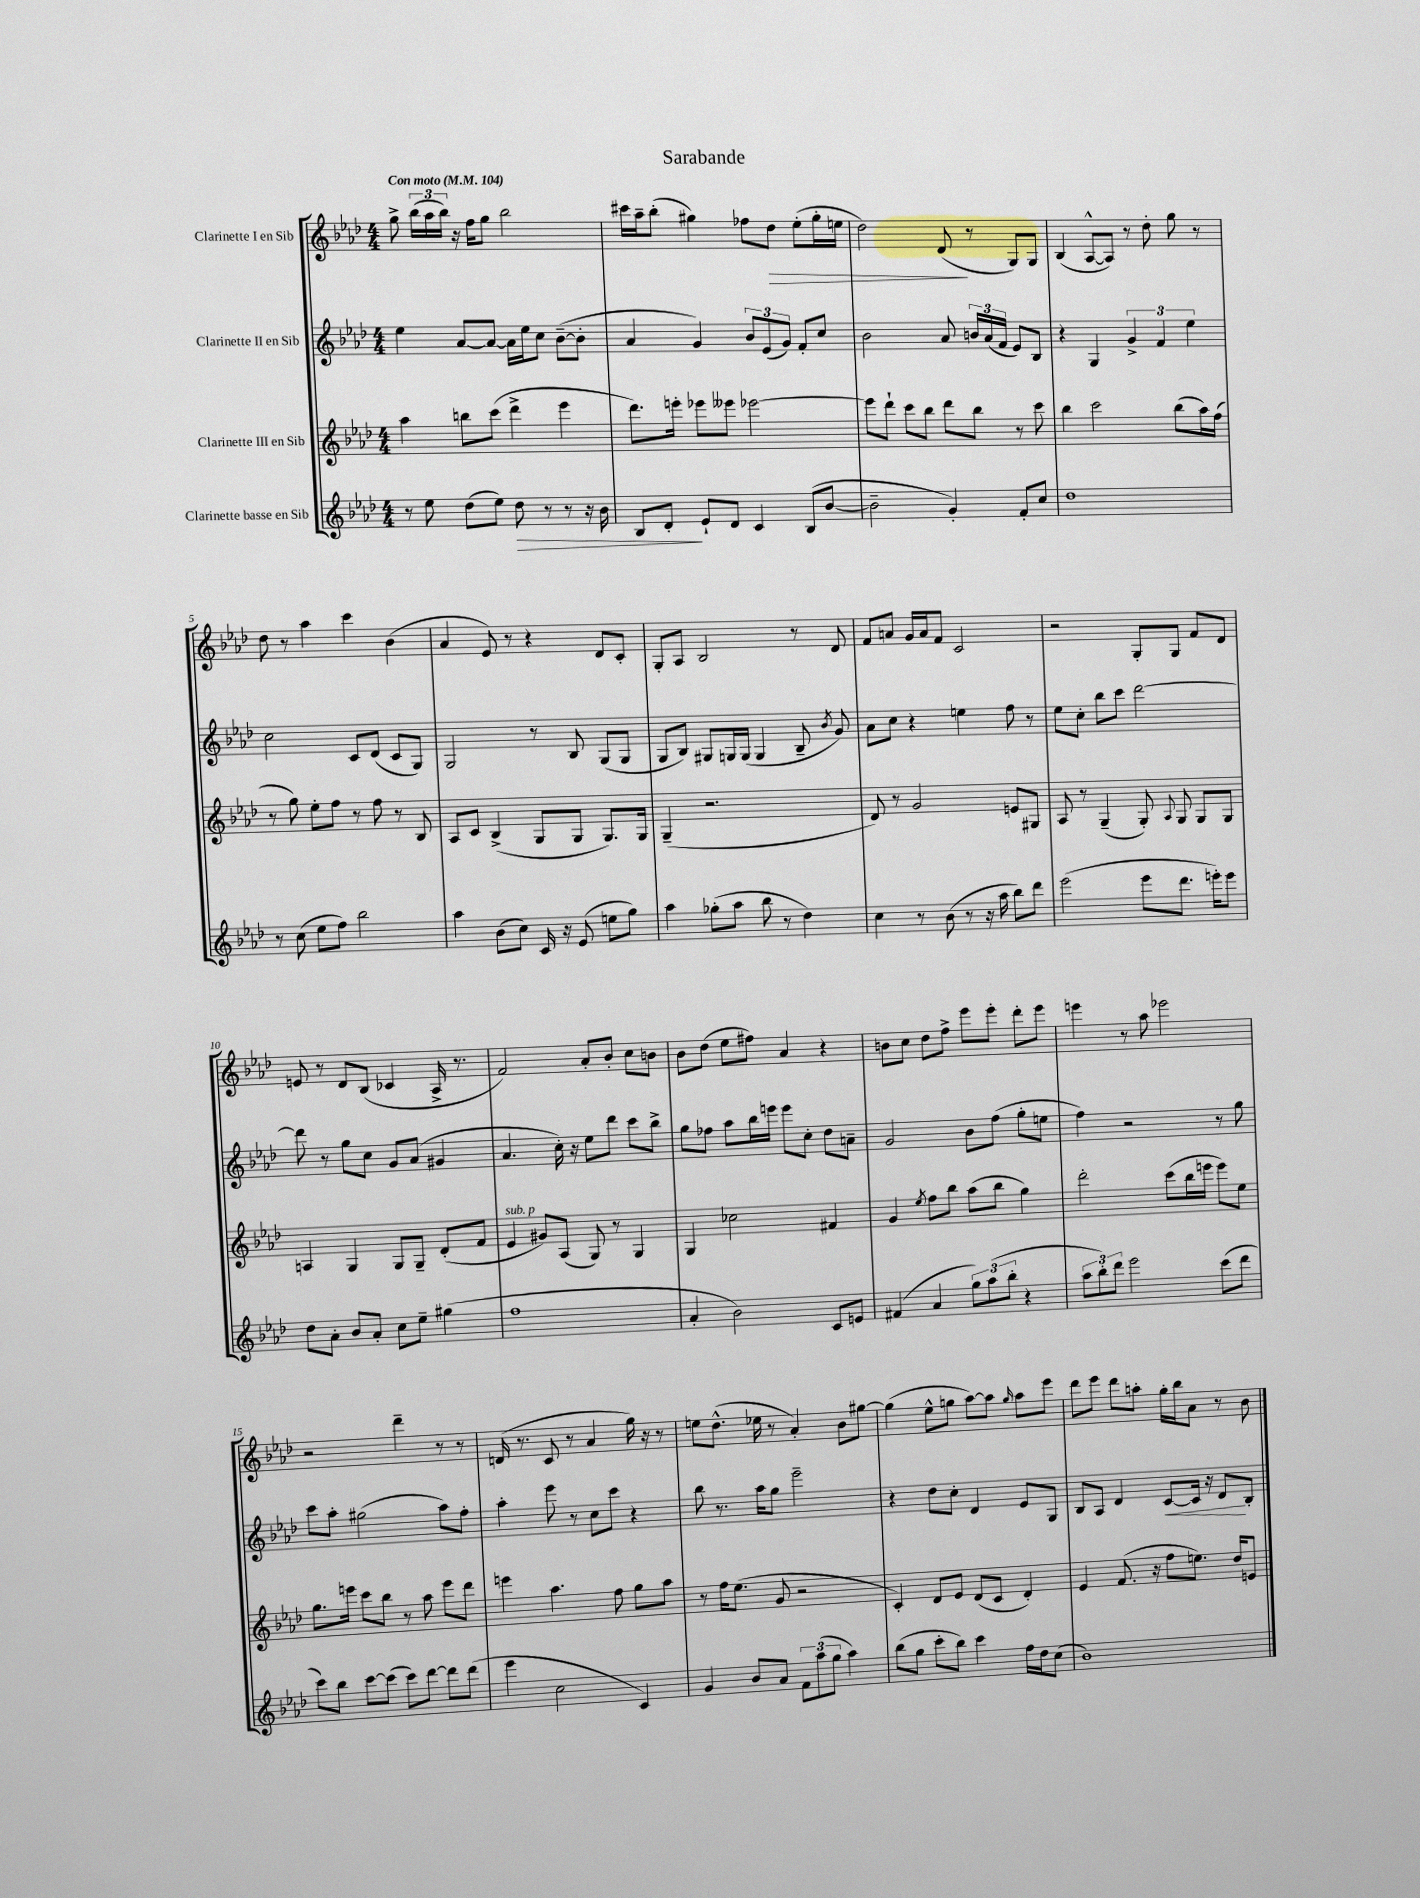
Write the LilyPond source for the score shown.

\header { title = "Sarabande" }
<<
\new StaffGroup <<
\new Staff = "s0" \with { instrumentName = "Clarinette I en Sib" } {
    \clef treble \key aes \major \numericTimeSignature \time 4/4 \tempo "Con moto" 4 = 104
    \autoBeamOff g''8-> \tuplet 3/2 { bes''16[( aes''16 bes''16]) } r16 f''16[ g''8] bes''2 |
    cis'''16[ aes''16-- bes''8]-.( gis''4) fes''8[ des''8]\> ees''8[-.( gis''16-. e''16] |
    des''2) des'8\!( r8 g8[) g8] |
    bes4( aes8[~-^ aes8]) r8 des''8-. g''8 r8 |
    des''8 r8 aes''4 c'''4 bes'4( |
    aes'4 ees'8) r8 r4 des'8[ c'8]-. |
    g8[-. aes8] bes2 r8 des'8 |
    f'8[ a'8] g'16[ a'16 f'8] c'2 |
    r2 g8[-. g8] f'8[ des'8] |
    e'8 r8 des'8[ bes8]( ces'4 aes16-> r8. |
    f'2) aes'8[-. bes'8]-. c''8[ b'8] |
    bes'8[ des''8]( ees''8[ fis''8]) aes'4 r4 |
    b'8[ c''8] des''8[ f''8]-> ees'''8[ ees'''8]-. des'''8[-. ees'''8] |
    e'''4 r8 aes''8 ees'''2 |
    r2 des'''4-- r8 r8 |
    d'16( r8. c'8 r8 aes'4 g''16) r16 r8 |
    e''8[ des''8.]-^( ees''16 r8 aes'4-.) bes'8[ gis''8]~ |
    gis''4( ees''8[-^ g''8] aes''8[~) aes''8] \grace { g''16 } aes''8[ ees'''8] |
    des'''8[ ees'''8] des'''8[ a''8]-. g''16[-. bes''16 aes'8] r8 bes'8 \bar "|." |
}
\new Staff = "s1" \with { instrumentName = "Clarinette II en Sib" } {
    \clef treble \key aes \major \numericTimeSignature \time 4/4
    \autoBeamOff ees''4 aes'8[~ aes'8]~ aes'16[ ees''16 c''8] bes'8[~--( bes'8]-. |
    aes'4 g'4) \tuplet 3/2 { bes'8[ ees'8( g'8]) } f'8[-. c''8] |
    bes'2 aes'8 \tuplet 3/2 { b'16[ aes'16( f'16] } ees'8[) bes8] |
    r4 g4 \tuplet 3/2 { g'4-> f'4 ees''4 } |
    c''2 c'8[ des'8]( c'8[ g8]) |
    g2 r8 bes8 g8[( g8] |
    g8[ bes8]) gis8[ g16 g16]( g4 bes8-- \acciaccatura { bes'8 } g'8) |
    aes'8[ c''8] r4 e''4 f''8 r8 |
    ees''8[ c''8]-. bes''8[ c'''8] des'''2~ |
    des'''8 r8 g''8[ c''8] g'8[ aes'8]( gis'4 |
    aes'4. c''16-.) r16 ees''8[ des'''8] c'''8[ bes''8]-> |
    g''8[ fes''8] aes''8[ bes''16 e'''16] e'''8[ c''8]-. des''8[ a'8]-- |
    g'2 bes'8[ f''8]( g''8[-. e''8] |
    f''4) r2 r8 g''8 |
    c'''8[ aes''8]-. gis''2( aes''8[) f''8]-. |
    aes''4-. ees'''8 r8 c''8[ c'''8] r4 |
    bes''8 r8. aes''16[ g''8] ees'''2-- |
    r4 des''8[ c''8]-. des'4 ees'8[ g8] |
    bes8[ aes8] des'4 c'8[~\< c'16] r16 des'8[\! bes8]-. \bar "|." |
}
\new Staff = "s2" \with { instrumentName = "Clarinette III en Sib" } {
    \clef treble \key aes \major \numericTimeSignature \time 4/4
    \autoBeamOff aes''4 b''8[ c'''8]( des'''4-> ees'''4 |
    des'''8.[) e'''16]-. ees'''8[ eeses'''8] ees'''2~ |
    ees'''8[ des'''8]-! c'''8[ bes''8] des'''8[ bes''8] r8 c'''8 |
    bes''4 c'''2 bes''8[( aes''16) f''16]( |
    r8 g''8) ees''8[-. f''8] r8 f''8 r8 bes8 |
    aes8[ c'8] bes4->( g8[ g8] g8.[) g16] |
    g4--( r2. |
    des'8) r8 g'2 e'8[ gis8] |
    aes8 r8 g4--( g8-.) \appoggiatura { aes8 } g8 g8[ g8] |
    a4 g4 g8[ g8]-- des'8[-.( f'8] |
    ees'4^\markup { \italic "sub. p" } gis'8[) aes8]( g8) r8 g4 |
    g4 ces''2 fis'4 |
    g'4 \acciaccatura { ees''8 } f''8[ bes''8] aes''8[( bes''8] g''4) |
    des'''2-. c'''8[( bes''16 e'''16] e'''8[) ees''8] |
    g''8.[ e'''16] c'''8[ bes''8] r8 aes''8 e'''8[ des'''8] |
    e'''4 aes''4. f''8 g''8[ aes''8] |
    r8 f''16[ ees''8.]( g'8 r2 |
    c'4-.) des'8[ ees'8] des'8[( c'8] des'4-.) |
    ees'4 f'8.( r16 f''8[ e''8.]) des''16[ e'8] \bar "|." |
}
\new Staff = "s3" \with { instrumentName = "Clarinette basse en Sib" } {
    \clef treble \key aes \major \numericTimeSignature \time 4/4
    \autoBeamOff r8 ees''8 des''8[( ees''8]) des''8\> r8 r8 r16 bes'16 |
    bes8[ des'8]-.\! ees'8[-! des'8] c'4 bes8[( bes'8]~ |
    bes'2-- g'4-.) f'8[-. c''8] |
    des''1 |
    r8 c''8( ees''8[ f''8]) bes''2 |
    aes''4 bes'8[( c''8]) c'16 r16 ees'8( e''8[ g''8]) |
    aes''4 ges''8[-.( aes''8] bes''8 r8 des''4) |
    c''4 r8 bes'8( r8 r16 aes''16 bes''8[) des'''8] |
    ees'''2( ees'''8[ des'''8.] e'''16[-.) e'''8] |
    des''8[ aes'8]-. bes'8[ aes'8]-. c''8[ ees''8]-- gis''4( |
    f''1 |
    aes'4-. bes'2) c'8[ e'8] |
    fis'4( aes'4 \tuplet 3/2 { g''8[) aes''8( bes''8]-. } r4 |
    \tuplet 3/2 { aes''8[ bes''8-.) des'''8] } ees'''2 c'''8[( des'''8] |
    c'''8[) bes''8] c'''8[~ c'''8]( c'''8[) des'''8]~ des'''8[ des'''8]( |
    ees'''4 c''2 c'4) |
    g'4 bes'8[ aes'8] \tuplet 3/2 { f'8[ aes''8( g''8] } aes''4) |
    bes''8[( g''8] c'''8[-. bes''8]) c'''4 f''16[ des''16 c''8]( |
    bes'1) \bar "|." |
}
>>
>>
